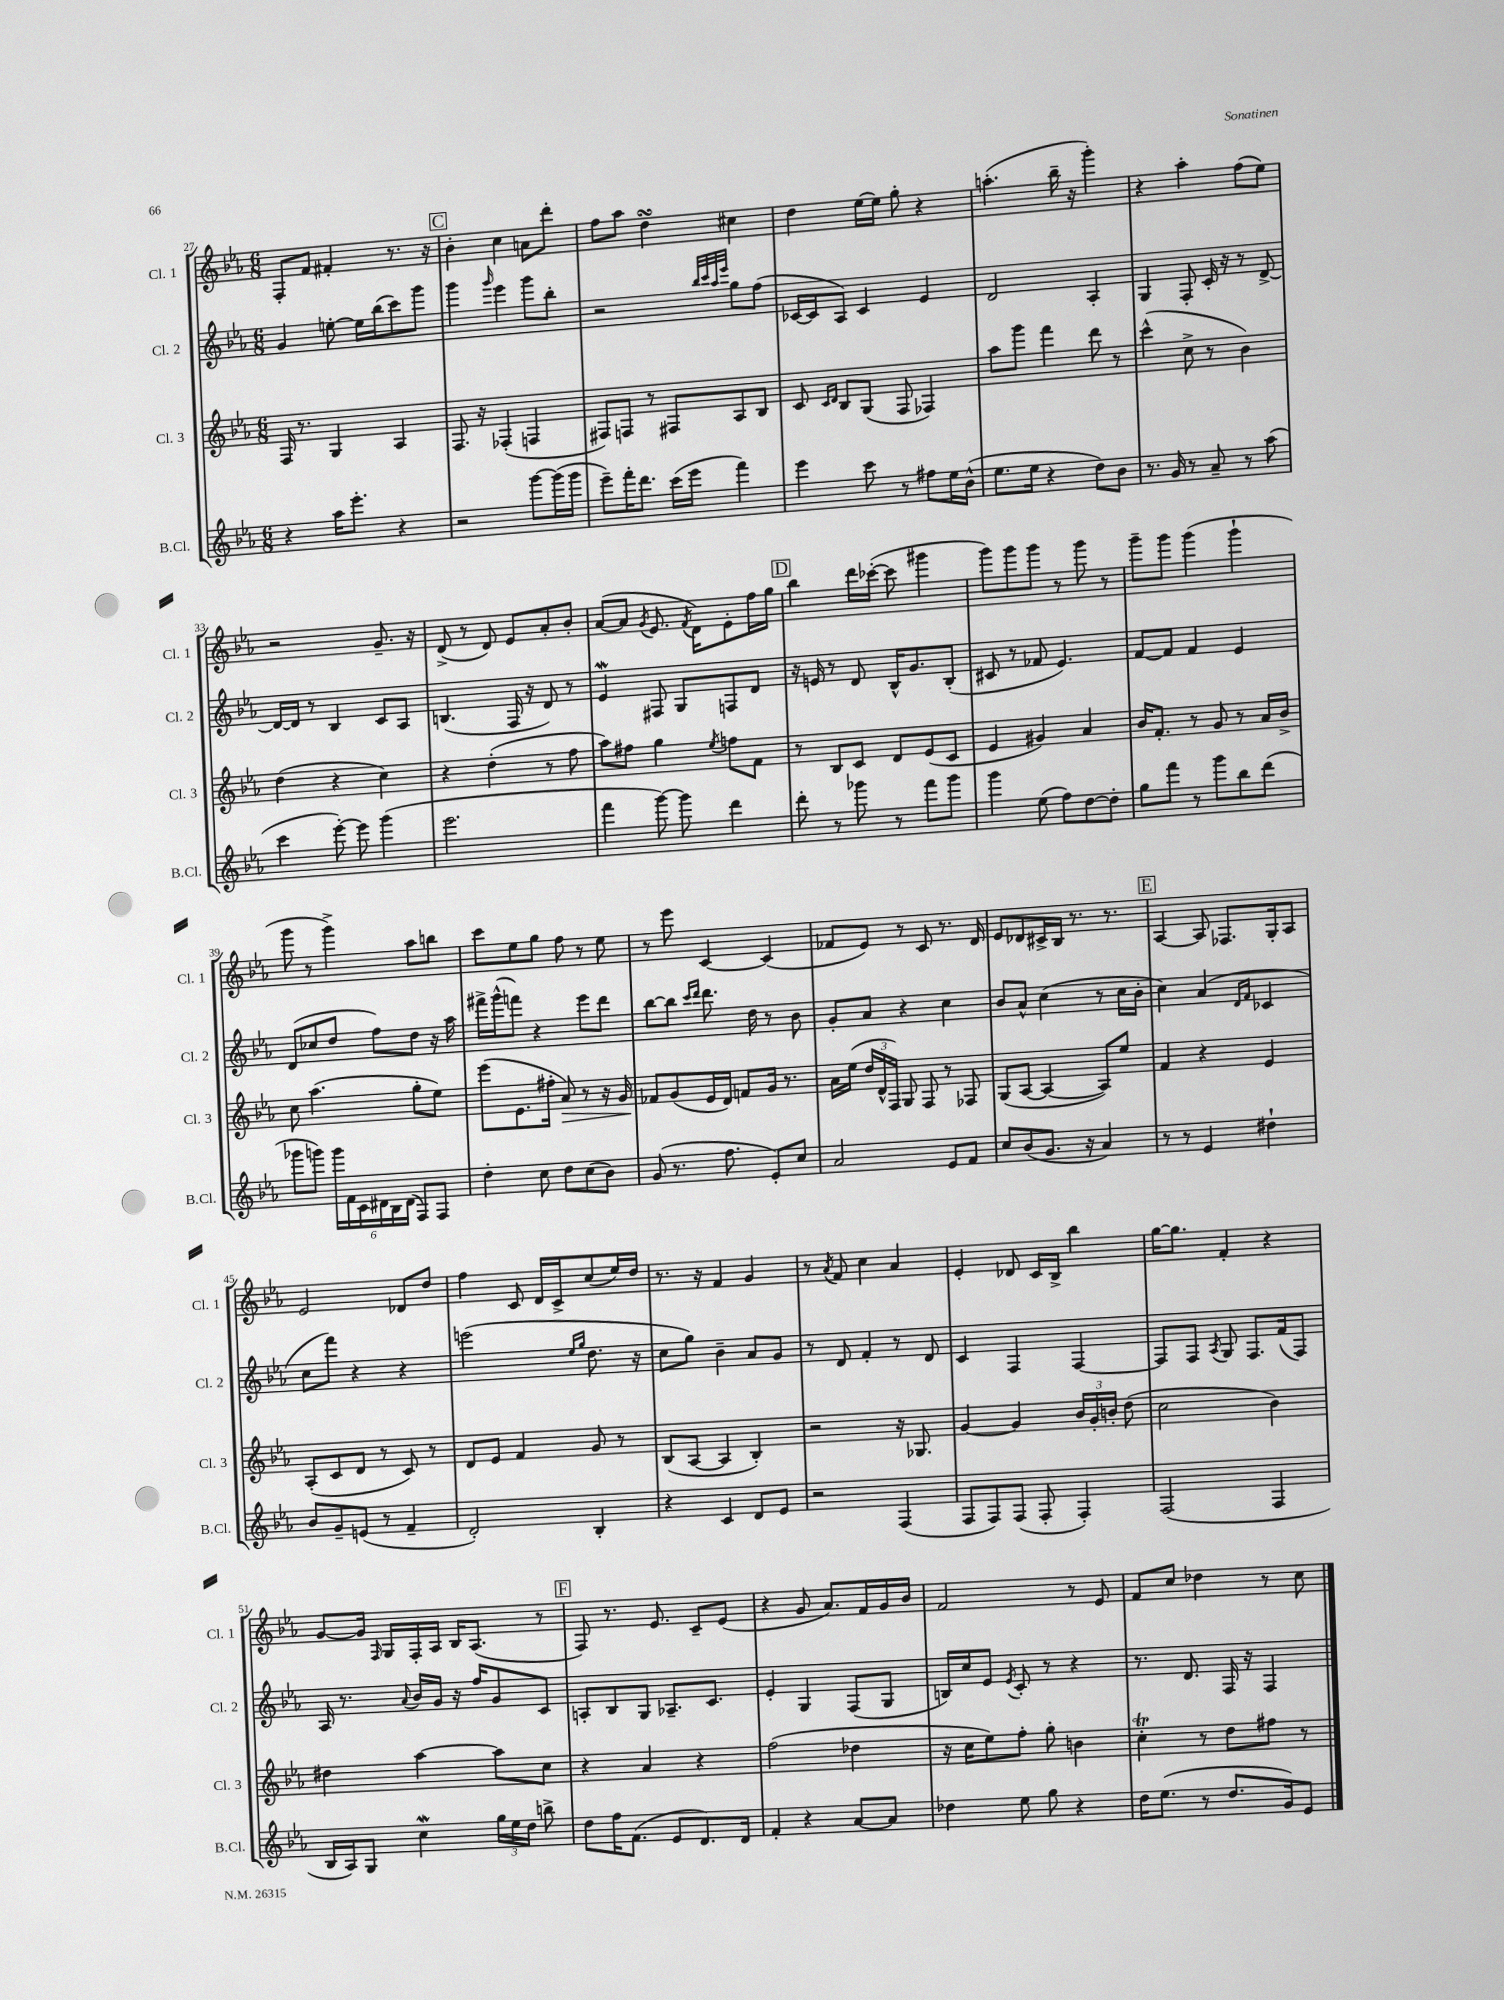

**kern	**kern	**dynam	**kern	**kern
*part4	*part3	*part3	*part2	*part1
*staff4	*staff3	*staff3	*staff2	*staff1
*I"B.Cl.	*I"Cl. 3	*	*I"Cl. 2	*I"Cl. 1
*I'B.Cl.	*I'Cl. 3	*	*I'Cl. 2	*I'Cl. 1
*clefG2	*clefG2	*	*clefG2	*clefG2
*k[b-e-a-]	*k[b-e-a-]	*	*k[b-e-a-]	*k[b-e-a-]
*M6/8	*M6/8	*	*M6/8	*M6/8
=27	=27	=27	=27	=27
4r	16F/	.	4g/	8F'/L
.	8.r	.	.	.
.	.	.	.	8f/J
16aa-\KL	4G/	.	[8een'\	4f#X'/
8.eee-'\J	.	.	.	.
.	.	.	16ee\LL]	.
.	.	.	(16bb-\J	.
4r	4A-/	.	8ccc\)	8.r
.	.	.	8ggg\J	.
.	.	.	.	16r
!!LO:REH:place=s1:t=C
=28	=28	=28	=28	=28
2r	8.F/	.	4ggg\	4b-'\
.	16r	.	.	.
.	.	.	16qqggg/	.
.	(4F-X'/	.	4eee-\	4cc\
[8ggg\L	4Fn/	.	8ggg\L	8an\L
(16ggg\L]	.	.	8bb-'\J	8ddd'\J
16ggg\JJ	.	.	.	.
=29	=29	=29	=29	=29
8eee-~\L)	8F#X/L)	.	2r	8ff\L
16fff'\K	8Fn/J	.	.	8aa-\J
8.ddd\J	.	.	.	.
.	8r	.	.	4ddsSsS\
(16ccc\LL	8F#X/L	.	.	.
16eee-\JJ	.	.	.	.
.	.	.	32qqbb-/LLL	.
.	.	.	32qqccc/	.
.	.	.	32qqaa-/	.
.	.	.	32qqeee-/JJJ	.
4fff\)	8A-/	.	8gg\L	4cc#X\
.	8B-/J	.	(8ff\J	.
=30	=30	=30	=30	=30
4eee-\	8c/	.	[16c-X/LL	4dd\
.	.	.	16c-/J]	.
.	16qqc/LL	.	.	.
.	16qqd/JJ	.	.	.
.	8B-/L	.	8A-/J)	.
8ccc\	(8G/J	.	4c-/	[16ee-\LL
.	.	.	.	16ee-\JJ]
8r	8F/	.	.	8gg'\
8ff#X\L	4F-X/)	.	4e-/	4r
16ee-\L	.	.	.	.
(16b-^^\JJ	.	.	.	.
=31	=31	=31	=31	=31
8.ee-\L	8aa-\L	.	2d/	(4.aan'\
.	8ggg\J	.	.	.
16ee-\Jk	.	.	.	.
4r	4fff\	.	.	.
.	.	.	.	16bb-~\
.	.	.	.	16r
8dd\L)	8ddd\	.	4A-'/	4ggg'\)
8b-\J	8r	.	.	.
=32	=32	=32	=32	=32
8.r	(4ccc^^\	.	4G/	4r
16g/	.	.	.	.
8r	8cc^\	.	8F'/	4aa-'\
8a-~/	8r	.	16c'/	.
.	.	.	16r	.
8r	4b-\)	.	8r	(8ff\L
(8aa-\	.	.	[8d^/	8ee-\J)
!!LO:LB:g=z
=33	=33	=33	=33	=33
4ccc\	(4dd\	.	16d/LL_	2r
.	.	.	16d/JJ]	.
.	.	.	8r	.
[8eee-'\)	4r	.	4B-/	.
8eee-\]	.	.	.	.
(4ggg\	4cc\)	.	8c/L	8.g~/
.	.	.	8A-/J	.
.	.	.	.	16r
=34	=34	=34	=34	=34
2.eee-\	4r	.	(4.Bn/	(8d^/
.	.	.	.	8r
.	(4dd'\	.	.	8d/)
.	.	.	16F/	8e-/L
.	.	.	16r	.
.	8r	.	8d/)	8a-'/
.	8ff\	.	8r	8b-'/J
=35	=35	=35	=35	=35
4fff\	8aa-\L)	.	4e-w/	([8a-/L
.	8ff#X\J	.	.	8a-/J]
.	.	.	.	8qg/
[8ggg\)	4gg\	.	8F#X/	8.e-/
8ggg\]	.	.	8G/L	.
.	.	.	.	8qf/
.	.	.	.	16d\KL)
.	8qee-/	.	.	.
4ddd\	8ffn\L	.	8Fn/	8e-'\
.	8f\J	.	8d/J	16ff\L
.	.	.	.	16gg\JJ
!!LO:REH:place=s1:t=D
=36	=36	=36	=36	=36
8ddd'\	8r	.	16r	4bb-\
.	.	.	16en/	.
8r	8B-/L	.	8r	.
8ggg-X\	8c/J	.	8d/	16ddd\LL
.	.	.	.	([16ccc-X'\JJ
8r	8d/L	.	16B-^^/KL	8ccc-\]
.	.	.	8.g/	.
8fff\L	(8e-/	.	.	4ggg#X\
8ggg-\J	8c/J	.	(8B-'/J	.
=37	=37	=37	=37	=37
4ggg\	4e-/	.	8c#X/	8ggg\L)
.	.	.	8r	8ggg\
(8ee-\	4g#X/)	.	8f-X/	8ggg\J
8ff\L)	.	.	4.e-/)	8r
[8dd\	4a-/	.	.	8ggg\
8dd'\J]	.	.	.	8r
=38	=38	=38	=38	=38
8gg\L	16b-/KL	.	[8f/L	8ggg~\L
.	8.f'/J	.	.	.
8fff\J	.	.	8f/J]	8ggg\J
8r	8r	.	4f/	(4ggg\
8ggg\L	8g/	.	.	.
8bb-\	8r	.	4e-/	4ggg`\
(8ddd\J	16a-/LL	.	.	.
.	16b-^/JJ	.	.	.
!!LO:LB:g=z
=39	=39	=39	=39	=39
8ggg-X\L	8cc\	.	(8d/L	8ggg\
8gggn\J)	(4.aa-\	.	8cc-X/	8r
24ggg\LL	.	.	8dd/J	4ggg^\)
24f\	.	.	.	.
24c\	.	.	.	.
24d#X\	.	.	8ff\L)	.
24B-\	.	.	.	.
(24d#\JJ	.	.	.	.
8F/L)	8gg'\L	.	8dd\J	8aa-\L
8F/J	8ee-\J)	.	16r	8bbn\J
.	.	.	16aa-\	.
=40	=40	=40	=40	=40
4dd'\	(8eee-\L	.	16fff#X^\LL	8ccc\L
.	.	.	(16ggg^^\J	.
.	8.e-\	.	8fffn\J)	8ee-\
8cc\	.	.	4r	8gg\J
.	16ff#X'\Jk	.	.	.
!	!	!LO:HP:b	!	!
8dd\L	8a-/)	>	.	8ff\
(8cc\	8r	.	8eee-\L	8r
8b-\J)	16r	.	8ddd\J	8ee-\
.	16g/	.	.	.
=41	=41	=41	=41	=41
(8g/	8f-X/L	.	[8bb-\L	8r
8.r	(8g/	]	8bb-\J]	8eee-\
.	.	.	16qqccc/LL	.
.	.	.	16qqddd/JJ	.
.	16e-/L	.	8.ddd\	[4c/
8.ff\	16d/JJ)	.	.	.
.	8fn/L	.	.	.
.	.	.	16dd\	.
8e-'/L)	16g/Jk	.	8r	(4c/]
.	8.r	.	.	.
8cc/J	.	.	8b-\	.
=42	=42	=42	=42	=42
2a-/	16a-\LL	.	8g'/L	8f-X/L
.	(16ee-\JJ	.	.	.
.	24dd/LL	.	8a-/J	8e-/J)
.	24d^^/	.	.	.
.	24F/JJ)	.	.	.
.	8G/	.	4r	8r
.	8F/	.	.	8c/
8e-/L	8r	.	4cc\	8.r
8f/J	8F-X/	.	.	.
.	.	.	.	16d/
=43	=43	=43	=43	=43
8cc/L	(8G/L	.	8b-/L	8e-/L
(8b-/	[8A-/J	.	8a-^^/J	8d-X/
8.g/J	4A-/_	.	(4cc\	16c#X^/L
.	.	.	.	16B-/JJ
.	.	.	.	8.r
16r	.	.	.	.
4a-/)	8A-/L])	.	8r	.
.	.	.	.	8.r
.	8ee-/J	.	16cc\LL	.
.	.	.	16b-'\JJ	.
!!LO:REH:place=s1:t=E
=44	=44	=44	=44	=44
8r	4f/	.	4cc\)	[4A-/
8r	.	.	.	.
4e-/	4r	.	(4a-/	8A-/]
.	.	.	.	8.F-X/L
.	.	.	16qqd/LL	.
.	.	.	16qqf/JJ	.
4dd#X`\	4e-/	.	4c-X/	.
.	.	.	.	16G'/k
.	.	.	.	8A-/J
!!LO:LB:g=z
=45	=45	=45	=45	=45
8b-/L	(8A-'/L	.	8cc\L	2e-/
8g~/	8c/	.	8fff\J)	.
(8en/J	8d/J	.	4r	.
8r	8r	.	.	.
4f~/	8c/)	.	4r	8d-X/L
.	8r	.	.	8dd/J
=46	=46	=46	=46	=46
2d'/)	8d/L	.	(2eeen\	4ff\
.	8e-/J	.	.	.
.	4f/	.	.	8c/
.	.	.	.	16d/LL
.	.	.	.	16c^/J
.	.	.	16qqee-/LL	.
.	.	.	16qqgg/JJ	.
4B-'/	8g/	.	8.dd\	(8cc/
.	8r	.	.	16ee-/L)
.	.	.	16r	16dd/JJ
=47	=47	=47	=47	=47
4r	(8B-/L	.	8cc\L	8.r
.	[8A-/J	.	8gg\J)	.
.	.	.	.	16r
4c/	4A-/]	.	4b-~\	4f/
8d/L	4B-'/)	.	8a-/L	4g/
8e-/J	.	.	8g/J	.
=48	=48	=48	=48	=48
2r	2r	.	8r	8r
.	.	.	.	8qa-/
.	.	.	8d/	8f/
.	.	.	4f'/	4cc\
(4F/	16r	.	8r	4a-/
.	8.G-X/	.	.	.
.	.	.	8d/	.
=49	=49	=49	=49	=49
8F/L	[4g/	.	4c/	4e-'/
8F/)	.	.	.	.
(8F/J	4g/]	.	4F/	8d-X/
8F'/	.	.	.	16c/LL
.	.	.	.	16B-^/JJ
4F'/)	24b-/LL	.	[4F/	4bb-\
.	24g'/	.	.	.
.	24bn'/JJ	.	.	.
.	(8dd\	.	.	.
=50	=50	=50	=50	=50
(2F/	2cc\	.	8F/L]	[16gg\KL
.	.	.	.	8.gg\J]
.	.	.	8F/J	.
.	.	.	8qA-/	.
.	.	.	8G/	4f'/
.	.	.	8.F/L	.
4F/	4b-\)	.	.	4r
.	.	.	(16f/k	.
.	.	.	8F/J)	.
!!LO:LB:g=z
=51	=51	=51	=51	=51
16B-/LL	4dd#X\	.	16A-/	[8g/L
16A-/J)	.	.	8.r	.
8G/J	.	.	.	16g/Jk]
.	.	.	.	16qqF/
.	.	.	.	16G/LL
.	.	.	8qqa-/	.
4ccW\	[4aa-\	.	16b-/LL	16F'/
.	.	.	16g/JJ	16A-/JJ
.	.	.	16r	16B-/KL
.	.	.	16ff/KL	(8.A-/J
24gg\LL	8aa-\L]	.	8g/	.
24ee-\	.	.	.	.
24dd\JJ	.	.	.	.
8bbn^\	8cc\J	.	8c/J	8r
!!LO:REH:place=s1:t=F
=52	=52	=52	=52	=52
8dd\L	4r	.	8An'/L	8F/)
16ff\K	.	.	8B-/	8.r
(8.f\J	.	.	.	.
.	4a-/	.	8G/J	.
.	.	.	.	8.e-/
8e-/L	.	.	8.A-X~/L	.
8.d/)	4r	.	.	8c~/L
.	.	.	8.c/J	.
.	.	.	.	(8e-/J
16d/Jk	.	.	.	.
=53	=53	=53	=53	=53
4f'/	(2ff\	.	4e-'/	4r
4r	.	.	4G/	8g/
.	.	.	.	8.a-/L)
[8a-/L	4dd-X\	.	(8F/L	.
.	.	.	.	16f/L
8a-/J]	.	.	8G/J	16g/
.	.	.	.	16b-/JJ
=54	=54	=54	=54	=54
4dd-X\	16r	.	16Bn/LL)	2f/
.	16cc\KL	.	16cc/J	.
.	8ee-\)	.	8e-/J	.
.	.	.	8qe-/	.
8ee-\	8ff'\J	.	8c'/	.
8gg\	8gg'\	.	8r	.
4r	4bn\	.	4r	8r
.	.	.	.	8e-/
=55	=55	=55	=55	=55
16dd\KL	4ccT'\	.	8.r	8f/L
(8.ee-\J	.	.	.	.
.	.	.	.	8cc/J
.	.	.	8.d/	.
8r	8r	.	.	4dd-X\
8.dd/L	8dd\L	.	16F/	.
.	.	.	16r	.
.	8ff#X\J	.	4F/	8r
16g/k)	.	.	.	.
8e-/J	8r	.	.	8cc\
==	==	==	==	==
*-	*-	*-	*-	*-
